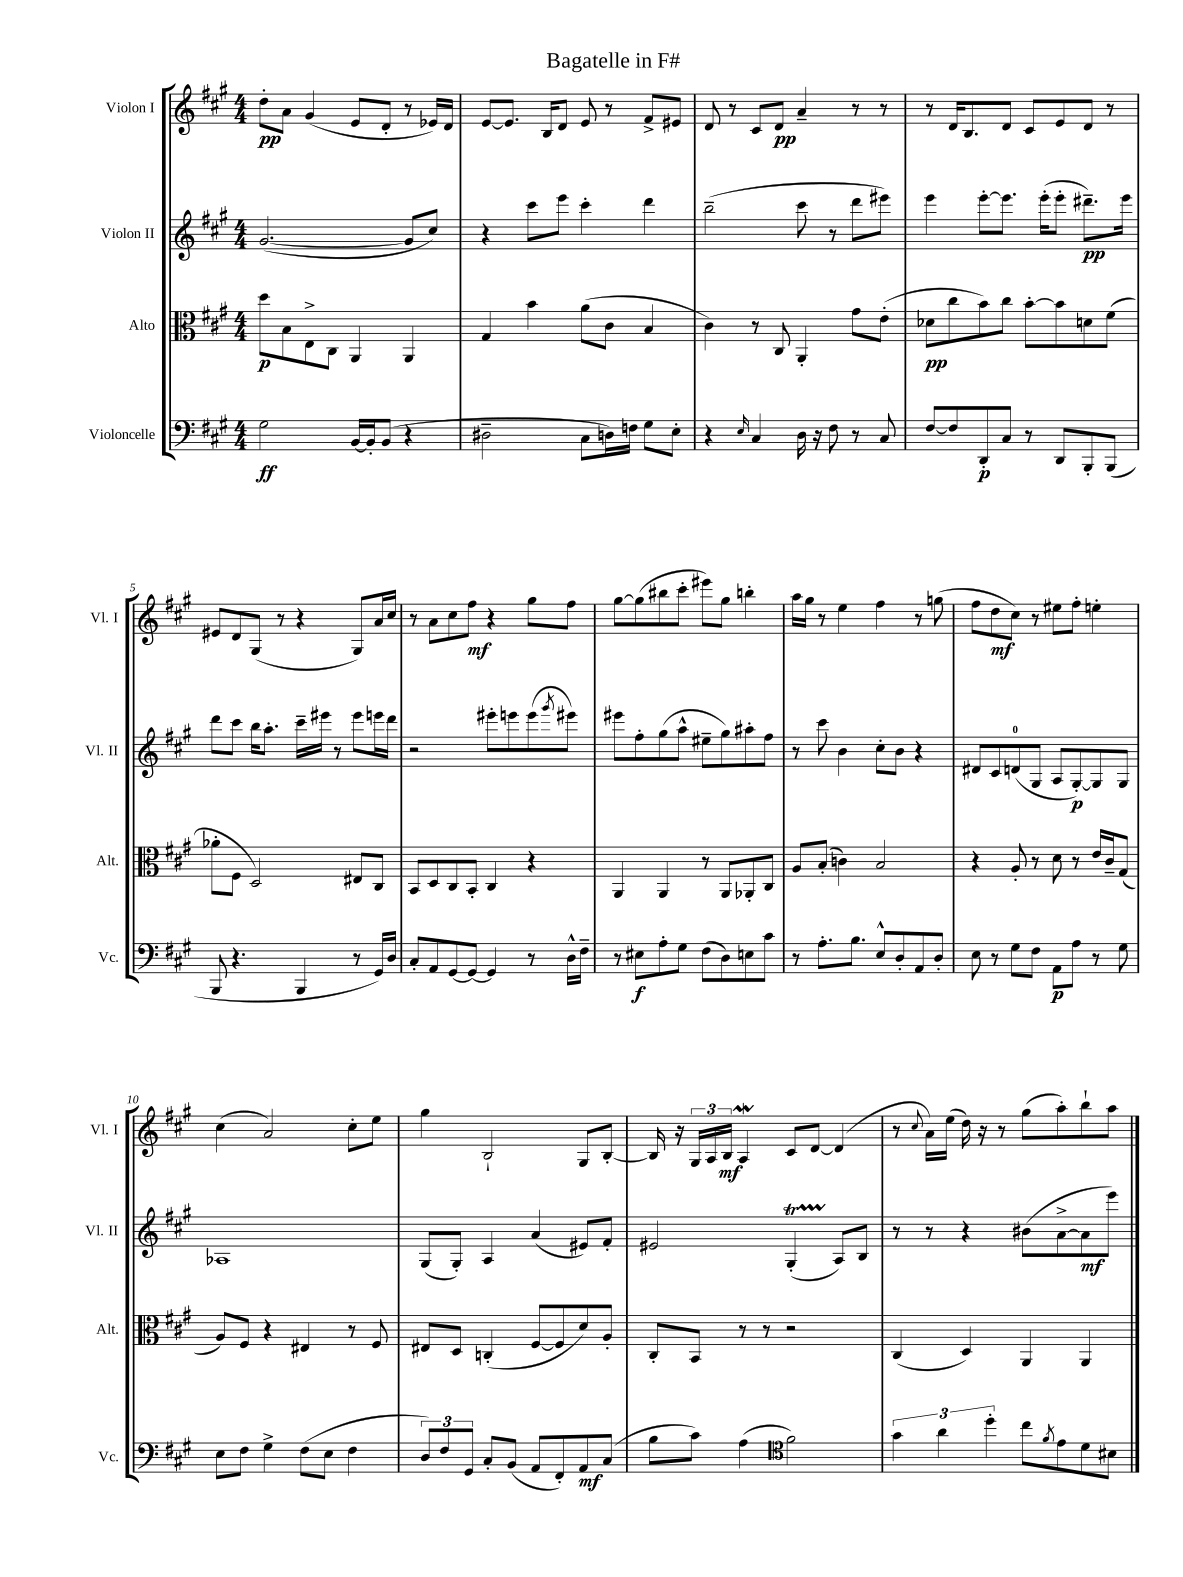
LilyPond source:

\header { title = "Bagatelle in F#" }
<<
\new StaffGroup <<
\new Staff = "s0" \with { instrumentName = "Violon I" shortInstrumentName = "Vl. I" } {
    \clef treble \key a \major \numericTimeSignature \time 4/4
    d''8-.\pp a'8 gis'4( e'8 d'8-. r8 ees'16) d'16 |
    e'8~ e'8. b16 d'8 e'8 r8 fis'8-> eis'8 |
    d'8 r8 cis'8 d'8\pp a'4-- r8 r8 |
    r8 d'16 b8. d'8 cis'8 e'8 d'8 r8 |
    eis'8 d'8 gis8( r8 r4 gis8) a'16 cis''16 |
    r8 a'8 cis''8 fis''8\mf r4 gis''8 fis''8 |
    gis''8~ gis''8( bis''8 cis'''8-. eis'''8) gis''8 b''4-. |
    a''16 gis''16 r8 e''4 fis''4 r8 g''8( |
    fis''8 d''8\mf cis''8) r8 eis''8 fis''8-. e''4-. |
    cis''4( a'2) cis''8-. e''8 |
    gis''4 b2-! gis8 b8~-. |
    b16 r16 \tuplet 3/2 { gis16 a16 b16\mf } a4\mordent cis'8 d'8~ d'4( |
    r8 \appoggiatura { cis''8 } a'16) e''16( d''16) r16 r8 gis''8( a''8-.) b''8-! a''8 \bar "|." |
}
\new Staff = "s1" \with { instrumentName = "Violon II" shortInstrumentName = "Vl. II" } {
    \clef treble \key a \major \numericTimeSignature \time 4/4
    gis'2.~( gis'8 cis''8) |
    r4 cis'''8 e'''8 cis'''4-. d'''4 |
    b''2--( cis'''8 r8 d'''8 eis'''8) |
    e'''4 e'''8~-. e'''8. e'''16-.( e'''8-. dis'''8.--\pp) e'''16 |
    d'''8 cis'''8 b''16 a''8.-. cis'''16-- eis'''16 r8 eis'''8 e'''16 d'''16 |
    r2 eis'''8-. e'''8 e'''8( \acciaccatura { gis'''8 } eis'''8) |
    eis'''8 fis''8-. gis''8( a''8-^ eis''8-- gis''8) ais''8-. fis''8 |
    r8 cis'''8 b'4 cis''8-. b'8 r4 |
    dis'8 cis'8 d'8-0( gis8 a8 gis8~-.\p) gis8 gis8 |
    aes1 |
    gis8( gis8-.) a4 a'4( eis'8) fis'8-. |
    eis'2 gis4-.\startTrillSpan( a8\stopTrillSpan) b8 |
    r8 r8 r4 bis'8( a'8~-> a'8\mf e'''8) \bar "|." |
}
\new Staff = "s2" \with { instrumentName = "Alto" shortInstrumentName = "Alt." } {
    \clef alto \key a \major \numericTimeSignature \time 4/4
    d''8\p b8 e8-> cis8 a,4 a,4 |
    gis4 b'4 a'8( cis'8 b4 |
    cis'4) r8 cis8 a,4-. gis'8 e'8-.( |
    des'8\pp cis''8 b'8) cis''8 b'8~-. b'8 d'8 fis'8( |
    aes'8-. fis8 d2) eis8 cis8 |
    b,8 d8 cis8 b,8-. cis4 r4 |
    a,4 a,4 r8 a,8 aes,8-. cis8 |
    a8 b8-.( c'4) b2 |
    r4 a8-. r8 d'8 r8 e'16 cis'16-- gis8( |
    a8) fis8 r4 eis4 r8 fis8 |
    eis8 d8 c4-.( fis8~ fis8 d'8) a8-. |
    cis8-. b,8 r8 r8 r2 |
    cis4( d4) a,4 a,4 \bar "|." |
}
\new Staff = "s3" \with { instrumentName = "Violoncelle" shortInstrumentName = "Vc." } {
    \clef bass \key a \major \numericTimeSignature \time 4/4
    gis2\ff b,16~ b,16-. b,8( r4 |
    dis2-- cis8 d16) f16 gis8 e8-. |
    r4 \grace { e16 } cis4 d16 r16 fis8 r8 cis8 |
    fis8~ fis8 d,8-.\p cis8 r8 d,8 b,,8-. b,,8( |
    b,,8 r4. b,,4 r8 gis,16) d16 |
    cis8-. a,8 gis,8~ gis,8~ gis,4 r8 d16-^ fis16-- |
    r8 eis8\f a8-. gis8 fis8( d8) e8 cis'8 |
    r8 a8.-. b8. e8-^ d8-. a,8 d8-. |
    e8 r8 gis8 fis8 a,8\p a8 r8 gis8 |
    e8 fis8 gis4-> fis8( e8 fis4 |
    \tuplet 3/2 { d8) fis8 gis,8 } cis8-. b,8( a,8 fis,8-.) a,8\mf cis8( |
    b8 cis'8) a4( \clef tenor fis'2) |
    \tuplet 3/2 { gis'4 a'4 d''4-. } cis''8 \acciaccatura { fis'8 } e'8 d'8 bis8 \bar "|." |
}
>>
>>
